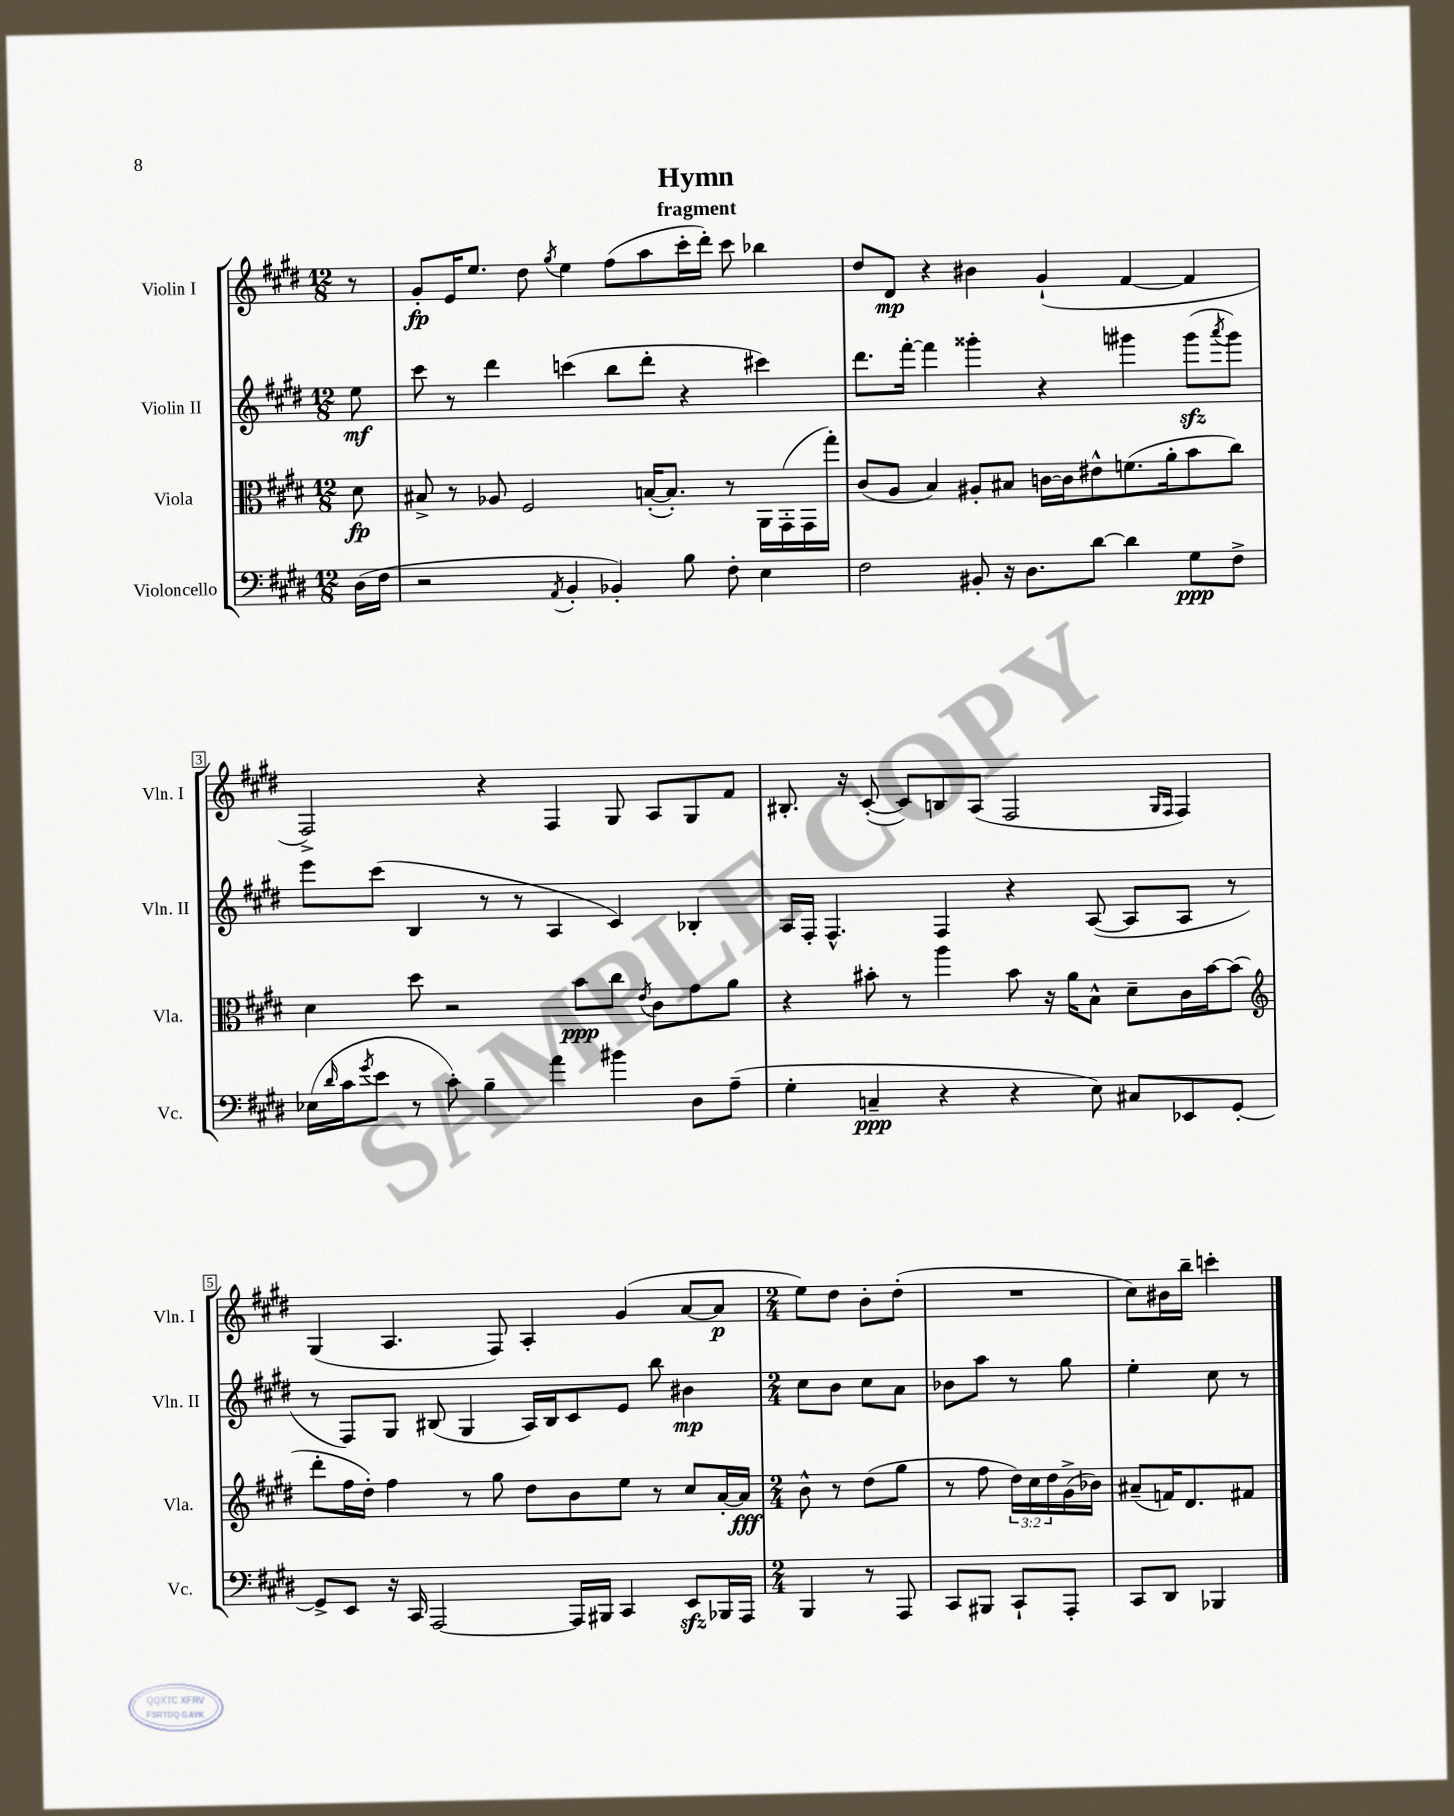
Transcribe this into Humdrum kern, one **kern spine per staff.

**kern	**kern	**kern	**kern
*staff4	*staff3	*staff2	*staff1
*clefF4	*clefC3	*clefG2	*clefG2
*k[f#c#g#d#]	*k[f#c#g#d#]	*k[f#c#g#d#]	*k[f#c#g#d#]
*M12/8	*M12/8	*M12/8	*M12/8
(16D#	8d#	8ee	8r
16F#	.	.	.
=	=	=	=
2r	8B#^	8ccc#	8g#'
.	8r	8r	16e
.	.	.	8.ee
.	8A-	4ddd#	.
.	2F#	.	8dd#
8qAA	.	.	8qgg#
4BB'	.	(4ccc	4ee
4BB-')	.	8bb	(8ff#
.	([16B'	8ddd#'	8aa
.	8.B'])	.	.
8B	.	4r	16ccc#'
.	.	.	16ddd#')
8F#'	8r	.	8ccc#
4E	16AA	4ccc#)	4bb-
.	(16GG#'	.	.
.	16GG#	.	.
.	16gg#')	.	.
=	=	=	=
2F#	(8c#	8.ddd#	8dd#
.	8A	.	8d#
.	.	[16fff#'	.
.	4B)	4fff#]	4r
8BB#'	8A#'	4ggg##'	4b#
16r	8B#	.	.
8.D#	.	.	.
.	[16c	4r	(4g#`
.	16c]	.	.
[8d#	8e#^^	.	.
4d#]	(8.f	4ggg#	[4f#
.	16a'	.	.
8G#	8b	(8ggg#	4f#]
.	.	8qaaa	.
8F#^	8cc#)	8ggg#)	.
=	=	=	=
(16E-	4d#	8eee	2F#^)
16qqd#	.	.	.
16c#	.	.	.
8qg#	.	.	.
8e	.	(8ccc#	.
8r	8dd#	4B	.
8c#')	2r	.	.
4B~	.	8r	4r
.	.	8r	.
4a	.	4A	4F#
.	8b	.	.
4b#	8cc#	4c#)	8G#
.	8qe	.	.
.	8c#	.	8A
8D#	8g#	4B-'	8G#
(8A~	8a	.	8f#
=	=	=	=
4G#'	4r	16A	8.B#'
.	.	16F#'	.
.	.	4.F#^^	.
.	.	.	16r
4C~	8b#'	.	([8c#'
.	8r	.	8c#])
4r	4aa	4F#	8B
.	.	.	(8A
4r	8b#	4r	2F#
.	16r	.	.
.	16a	.	.
8E)	8B^^	([8A	.
8C#	8d#~	8A]	.
.	.	.	16qqG#
.	.	.	16qqF#
8EE-	16c#	8A	4F#)
.	[16b#	.	.
[8GG#'	(8b#]	8r	.
=	=	=	=
*	*clefG2	*	*
8GG#^]	8ddd#'	8r	(4G#
8EE	16ff#	8F#)	.
.	16dd#')	.	.
16r	4ff#	8G#	4.A
16CC#	.	.	.
[2AAA	.	(8B#	.
.	8r	4G#	.
.	8gg#	.	8F#)
.	8dd#	16A)	4A'
.	.	16B#	.
16AAA]	8b	8c#	.
16BBB#	.	.	.
4CC#	8ee	8e	(4g#
.	8r	8bb	.
8EE	8cc#	4b#	[8a
16BBB-	[16a'	.	8a]
16AAA	16a]	.	.
=	=	=	=
*M2/4	*M2/4	*M2/4	*M2/4
4BBB	8b^^	8cc#	8ee)
.	8r	8b	8dd#
8r	(8dd#	8cc#	8b'
8AAA	8gg#	8a	(8dd#'
=	=	=	=
8CC#	8r	8b-	2r
8BBB#	8ff#	8aa	.
8CC#`	24dd#)	8r	.
.	24cc#	.	.
.	24dd#	.	.
8AAA'	(16g#^	8gg#	.
.	16b-)	.	.
=	=	=	=
8CC#	(8a#~	4ee'	8cc#)
8DD#	16f)	.	16b#
.	8.d#	.	16bb~
4BBB-	.	8cc#	4ccc'
.	8f#	8r	.
==	==	==	==
*-	*-	*-	*-
